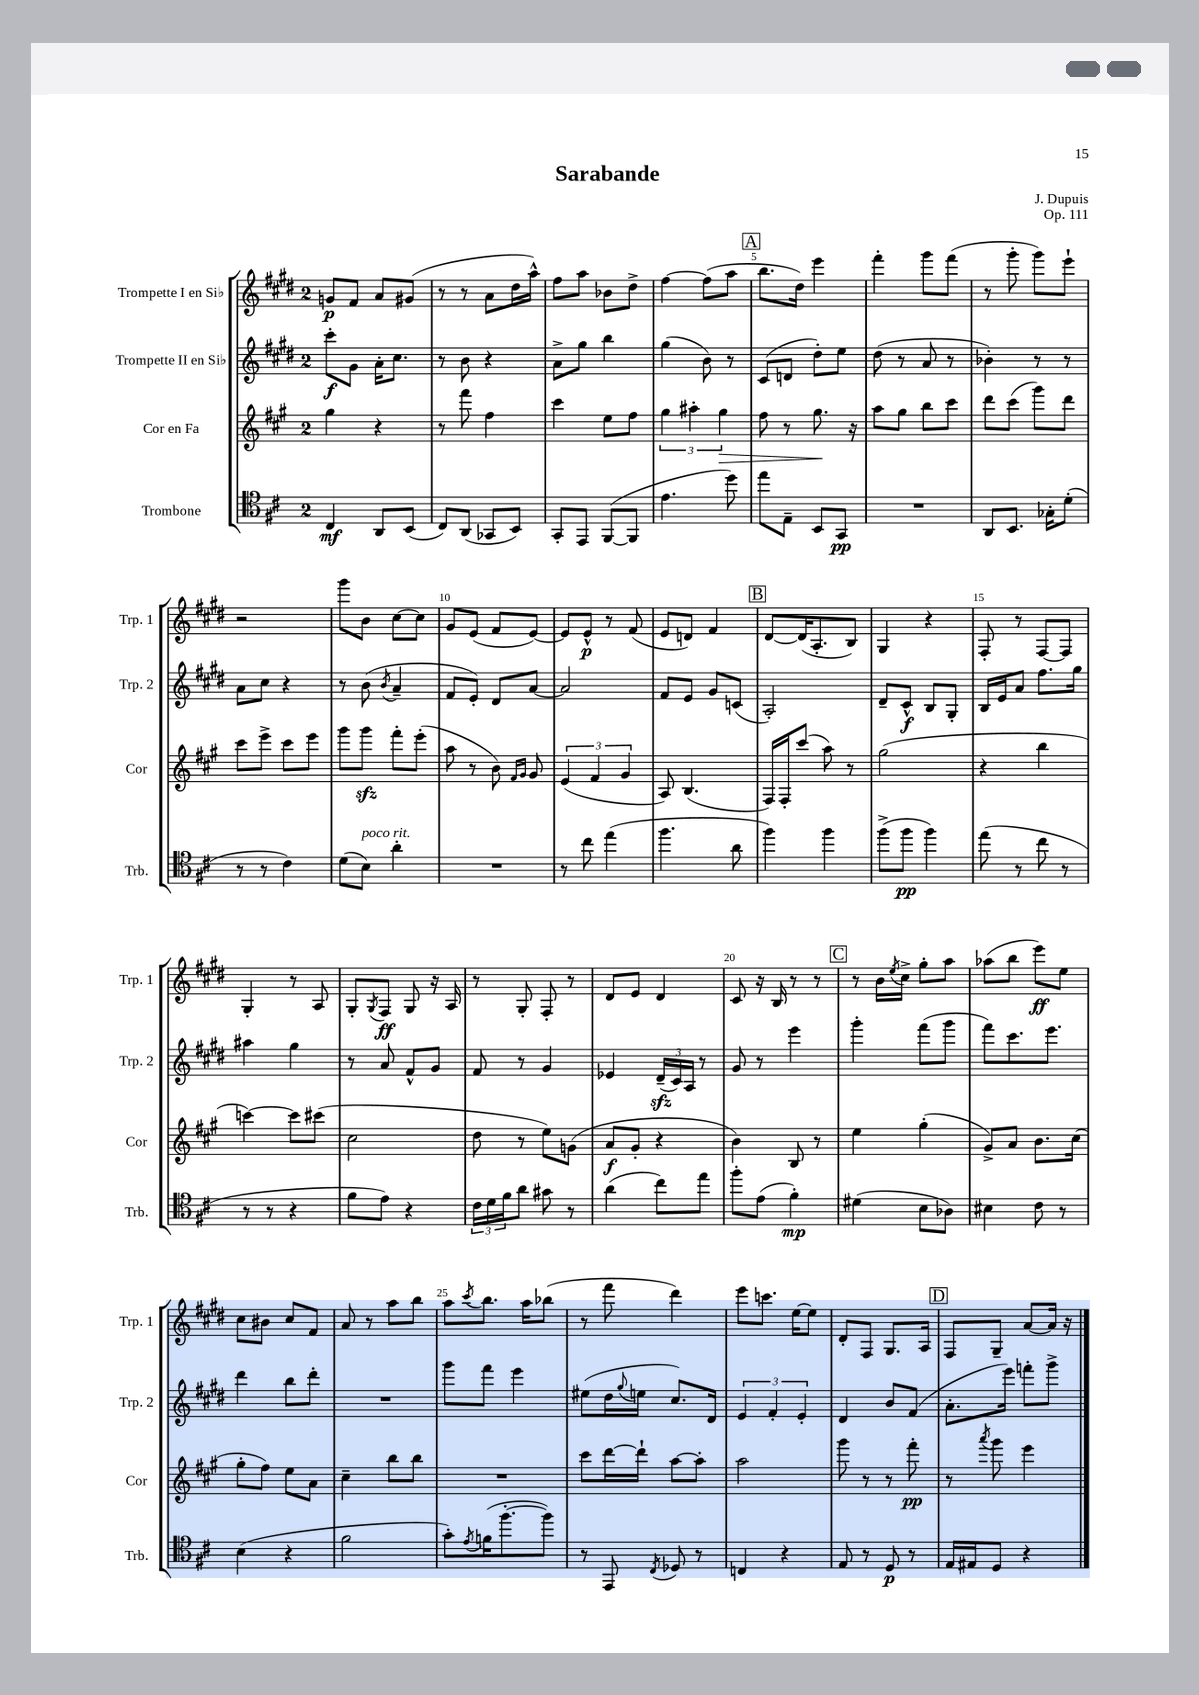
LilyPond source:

\header { title = "Sarabande" composer = "J. Dupuis" opus = "Op. 111" }
<<
\new StaffGroup <<
\new Staff = "s0" \with { instrumentName = "Trompette I en Sib" shortInstrumentName = "Trp. 1" } {
    \clef treble \key e \major \once \override Staff.TimeSignature.style = #'single-digit \time 2/4
    g'8\p fis'8 a'8 gis'8( |
    r8 r8 a'8 dis''16 a''16-^) |
    fis''8 a''8 bes'8 dis''8-> |
    fis''4~ fis''8( a''8 |
    \mark \markup { \box "A" } b''8. dis''16) e'''4 |
    fis'''4-. gis'''8 fis'''8( |
    r8 gis'''8-. gis'''8) e'''8-! |
    r2 |
    gis'''8 b'8 cis''8~ cis''8 |
    gis'8 e'8( fis'8 e'8~) |
    e'8 e'8-^\p r8 fis'8( |
    e'8 d'8) fis'4 |
    \mark \markup { \box "B" } dis'8~ dis'16( a8.-. b8) |
    gis4 r4 |
    fis8-. r8 fis8~ fis8 |
    gis4-. r8 a8 |
    gis8-. \acciaccatura { gis8 } fis8\ff gis8 r16 a16 |
    r8 gis8-. fis8-. r8 |
    dis'8 e'8 dis'4 |
    cis'8 r16 b16 r8 r8 |
    \mark \markup { \box "C" } r8 b'16 \acciaccatura { e''8 } cis''16-> gis''8-. a''8 |
    aes''8( b''8 e'''8\ff) e''8 |
    cis''8 bis'8 cis''8 fis'8 |
    a'8 r8 a''8 b''8 |
    a''8 \acciaccatura { cis'''8 } b''8. a''16 bes''8( |
    r8 fis'''8 dis'''4) |
    e'''8 c'''8. e''16~ e''8 |
    dis'8-. fis8 gis8. a16 |
    \mark \markup { \box "D" } fis8 gis8-- a'8~ a'16 r16 \bar "|." |
}
\new Staff = "s1" \with { instrumentName = "Trompette II en Sib" shortInstrumentName = "Trp. 2" } {
    \clef treble \key e \major \once \override Staff.TimeSignature.style = #'single-digit \time 2/4
    cis'''8-.\f gis'8 a'16-. cis''8. |
    r8 b'8 r4 |
    a'8-> gis''8 b''4 |
    gis''4( b'8) r8 |
    \mark \markup { \box "A" } cis'8( d'8 dis''8-.) e''8 |
    dis''8( r8 a'8 r8 |
    bes'4-.) r8 r8 |
    a'8 cis''8 r4 |
    r8 b'8( \acciaccatura { b'8 } a'4-- |
    fis'8 e'8-.) dis'8 a'8~ |
    a'2 |
    fis'8 e'8 gis'8 c'8( |
    \mark \markup { \box "B" } a2-.) |
    dis'8-- cis'8-^\f b8 gis8-. |
    b16 e'16 a'8 fis''8. gis''16 |
    ais''4 gis''4 |
    r8 a'8 fis'8-^ gis'8 |
    fis'8 r8 gis'4 |
    ees'4 \tuplet 3/2 { dis'16--\sfz( cis'16) a16 } r8 |
    gis'8 r8 e'''4 |
    \mark \markup { \box "C" } gis'''4-. fis'''8( gis'''8 |
    fis'''8) cis'''8. e'''8. |
    dis'''4 b''8 dis'''8-. |
    R2 |
    gis'''8 fis'''8 e'''4 |
    eis''8( dis''16 \appoggiatura { gis''8 } e''16 cis''8.) dis'16 |
    \tuplet 3/2 { e'4 fis'4-. e'4-. } |
    dis'4 b'8 fis'8( |
    \mark \markup { \box "D" } a'8.-. e'''16) f'''8-. gis'''8-> \bar "|." |
}
\new Staff = "s2" \with { instrumentName = "Cor en Fa" shortInstrumentName = "Cor" } {
    \clef treble \key a \major \once \override Staff.TimeSignature.style = #'single-digit \time 2/4
    gis''4 r4 |
    r8 fis'''8 fis''4 |
    cis'''4 e''8 fis''8 |
    \tuplet 3/2 { gis''4 ais''4-. gis''4\> } |
    \mark \markup { \box "A" } fis''8 r8 gis''8.\! r16 |
    a''8 gis''8 b''8 cis'''8 |
    d'''8 cis'''8( gis'''8) d'''8 |
    cis'''8 e'''8-> cis'''8 e'''8 |
    gis'''8 gis'''8\sfz fis'''8-. e'''8-.( |
    a''8 r8 b'8) \grace { fis'16 gis'16 } gis'8 |
    \tuplet 3/2 { e'4( fis'4 gis'4 } |
    a8) b4.( |
    \mark \markup { \box "B" } fis16) fis16-. cis'''8( a''8) r8 |
    gis''2( |
    r4 b''4 |
    c'''4~) c'''8 cis'''8( |
    cis''2 |
    d''8 r8 e''8) g'8( |
    a'8\f gis'8-. r4 |
    b'4) b8 r8 |
    \mark \markup { \box "C" } e''4 gis''4-.( |
    gis'8->) a'8 b'8. cis''16( |
    gis''8-. fis''8) e''8 a'8 |
    cis''4-- b''8 b''8 |
    R2 |
    cis'''8 d'''16~ d'''16-! a''8~ a''8-. |
    a''2 |
    gis'''8 r8 r8 fis'''8-.\pp |
    \mark \markup { \box "D" } r8 \acciaccatura { a'''8 } gis'''8 e'''4 \bar "|." |
}
\new Staff = "s3" \with { instrumentName = "Trombone" shortInstrumentName = "Trb." } {
    \clef tenor \key d \major \once \override Staff.TimeSignature.style = #'single-digit \time 2/4
    cis4\mf a,8 b,8( |
    cis8) a,8( ges,8 b,8) |
    g,8-. e,8 fis,8~( fis,8 |
    e'4. d''8) |
    \mark \markup { \box "A" } e''8 e8-- b,8 g,8\pp |
    R2 |
    a,8 b,8. ges16-. d'8-.( |
    r8 r8 cis'4) |
    d'8( b8^\markup { \italic "poco rit." }) a'4-. |
    R2 |
    r8 cis''8 e''4( |
    fis''4. a'8 |
    \mark \markup { \box "B" } fis''4) fis''4 |
    fis''8->( fis''8\pp fis''4) |
    e''8( r8 cis''8 r8 |
    r8 r8 r4 |
    fis'8 e'8) r4 |
    \tuplet 3/2 { cis'16 d'16 fis'16 } a'8 gis'8 r8 |
    a'4( cis''8) e''8 |
    fis''8-. e'8( fis'4-.\mp) |
    \mark \markup { \box "C" } dis'4( b8 aes8) |
    bis4 cis'8 r8 |
    b4( r4 |
    fis'2 |
    g'8-.) \acciaccatura { e'8 } f'16( fis''8.~-. fis''8) |
    r8 e,8 \acciaccatura { cis8 } des8 r8 |
    c4 r4 |
    e8 r8 d8\p r8 |
    \mark \markup { \box "D" } e16 eis16 d8 r4 \bar "|." |
}
>>
>>
\layout { \context { \Score \override BarNumber.break-visibility = ##(#f #t #t) barNumberVisibility = #(every-nth-bar-number-visible 5) } }
